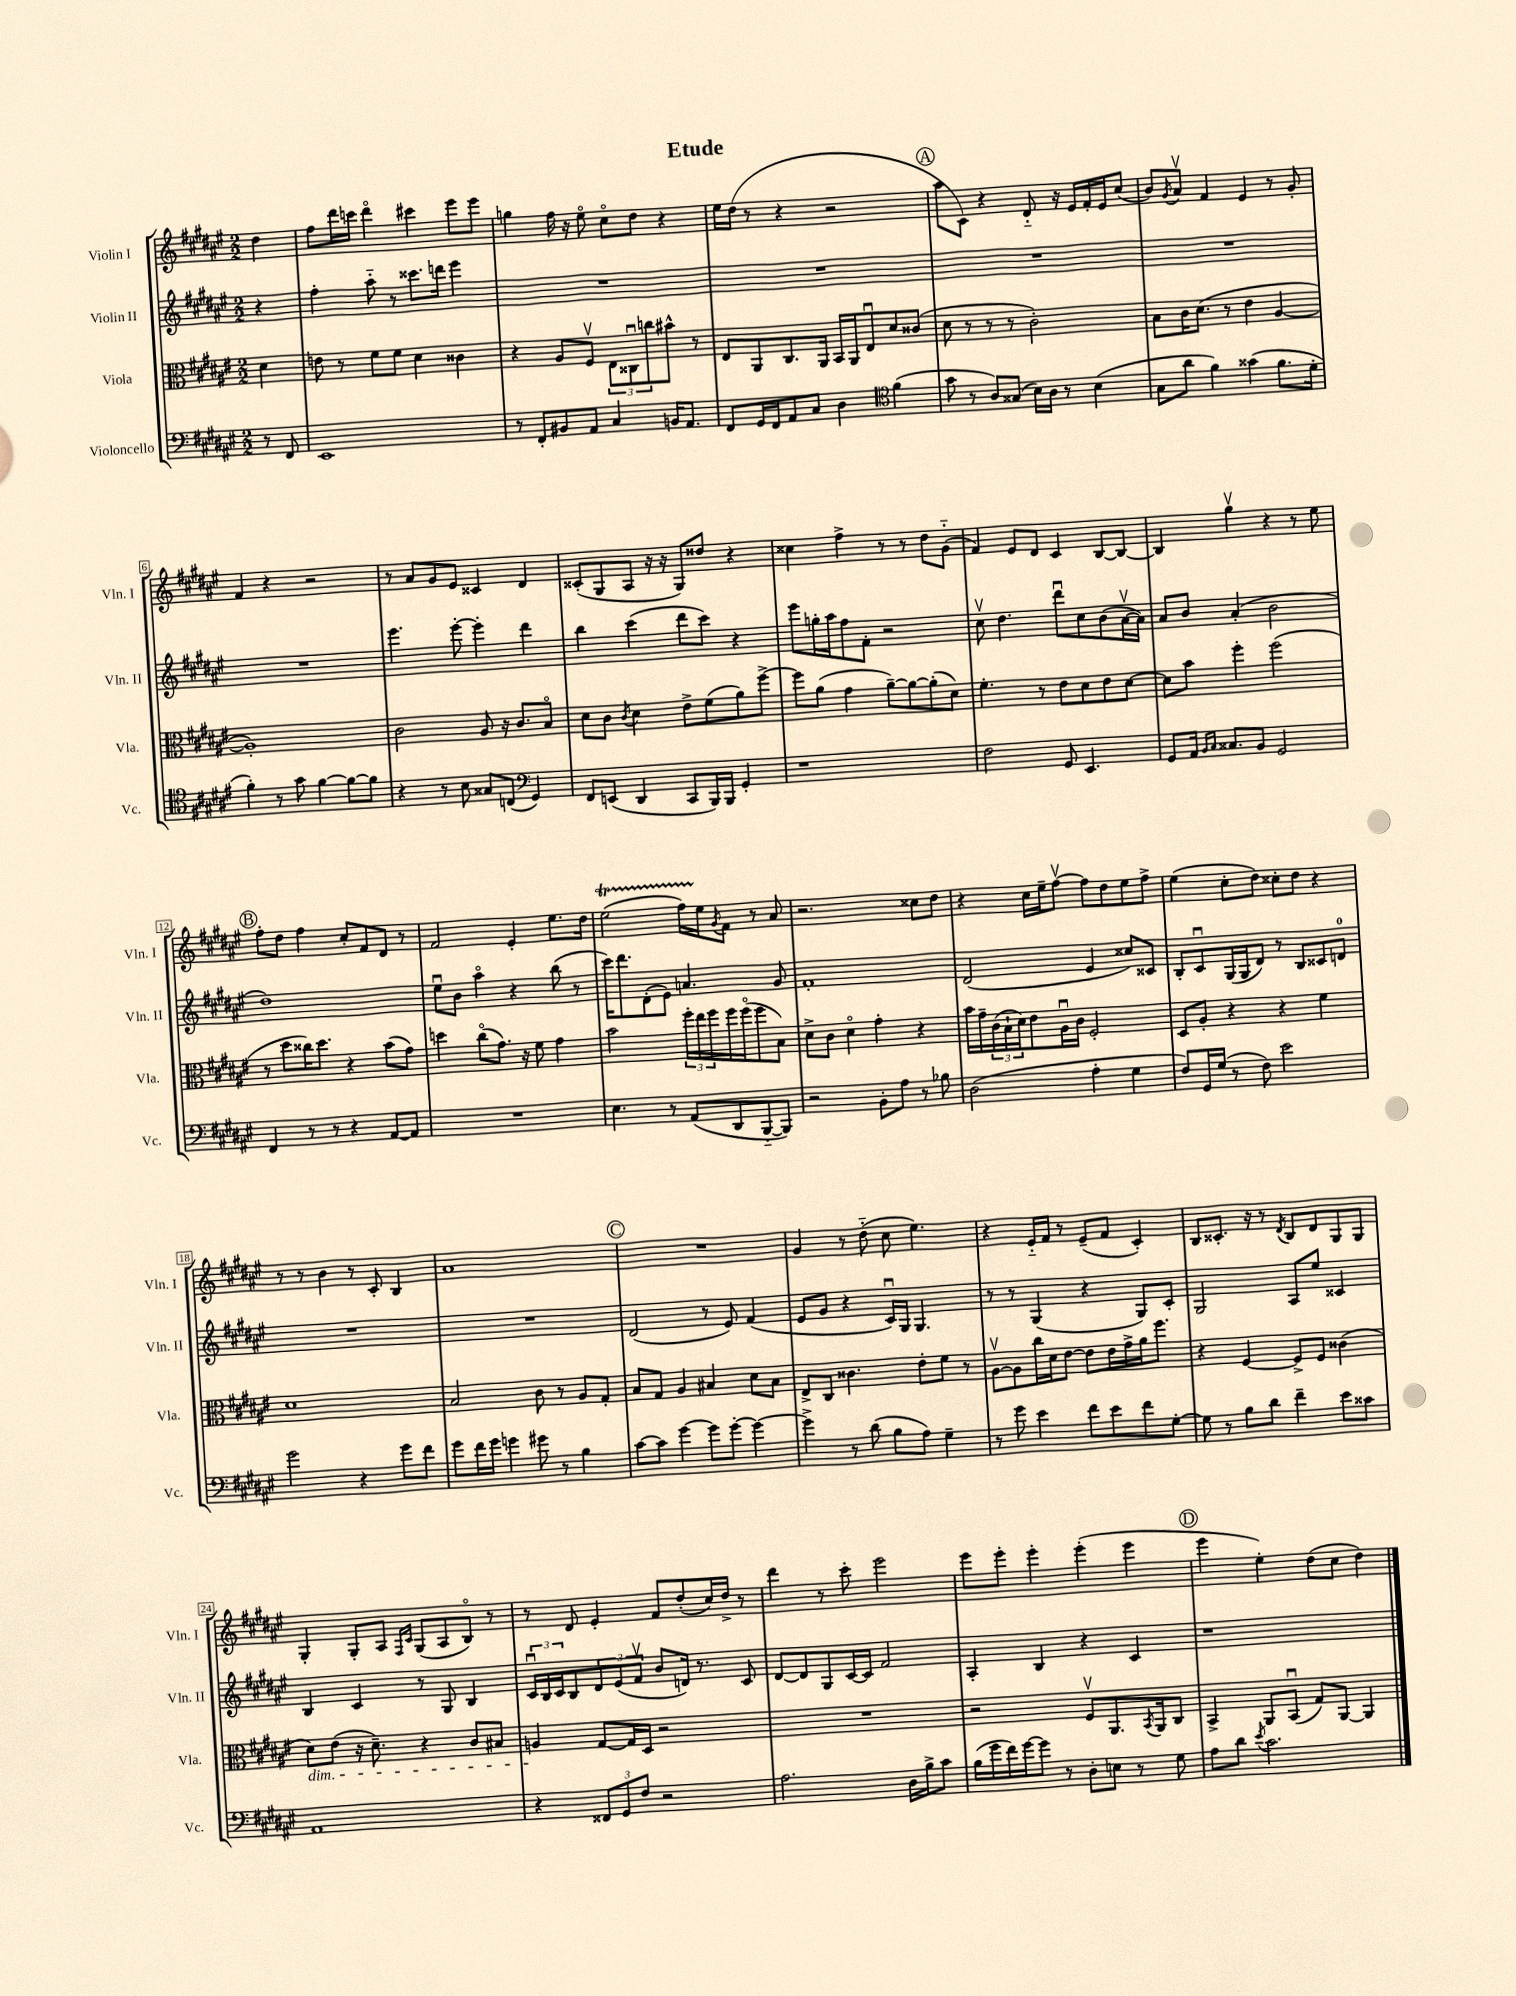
\header { title = "Etude" }
<<
\new StaffGroup <<
\new Staff = "s0" \with { instrumentName = "Violin I" shortInstrumentName = "Vln. I" } {
    \clef treble \key fis \major \numericTimeSignature \time 2/2 \partial 4
    dis''4 |
    fis''8 dis'''16 c'''16 dis'''4\flageolet cis'''4 eis'''8 eis'''8 |
    g''4 fis''16 r16 eis''8\flageolet cis''8\flageolet dis''8 r4 |
    eis''16 dis''16( r8 r4 r2 |
    \mark \markup { \circle "A" } ais''8 cis'8) r4 dis'8-_ r16 eis'16 fis'16-. eis'16 cis''8( |
    b'8) \acciaccatura { gis'8 } ais'8\upbow fis'4 eis'4 r8 gis'8-. |
    fis'4 r4 r2 |
    r8 ais'8 gis'8 eis'8 cisis'4 dis'4 |
    cisis'8-.( gis8 ais8 r16 r16 gis8) disis''8 r4 |
    cisis''4 fis''4-> r8 r8 dis''8 gis'8-_( |
    fis'4) eis'8 dis'8 cis'4 b8~ b8~ |
    b4 gis''4\upbow r4 r8 eis''8 |
    \mark \markup { \circle "B" } fis''8-. dis''8 fis''4 cis''8-. fis'8 dis'8 r8 |
    fis'2 eis'4-. eis''8. dis''16 |
    eis''2\startTrillSpan( fis''16) eis''16\stopTrillSpan \acciaccatura { gis'8 } fis'8 r8 ais'8 |
    r2. cisis''8 dis''8 |
    r4 cis''16 eis''16-- fis''8~\upbow fis''8 dis''8 eis''8 fis''8-> |
    eis''4( cis''8-. dis''8) cisis''8-. dis''8 r4 |
    r8 r8 b'4 r8 cis'8-. b4 |
    ais'1 |
    \mark \markup { \circle "C" } R1 |
    gis'4 r8 dis''8-_( cis''8 eis''4.) |
    r4 eis'16-_ fis'16 r8 eis'8--( fis'8 cis'4-.) |
    b8 cisis'8.-. r16 r8 \acciaccatura { dis'8 } b8 dis'8 gis8 gis8 |
    gis4-. gis8-. ais8 \grace { fis16 cis'16 } gis8( ais8 b8\flageolet) r8 |
    r8 dis'8 eis'4-. fis'8 dis''8-.( cis''16) dis''16-> r8 |
    dis'''4 r8 cis'''8-. eis'''2 |
    eis'''8 eis'''8-. eis'''4-. eis'''4-.( eis'''4 |
    \mark \markup { \circle "D" } eis'''4 eis''4-.) dis''8( cis''8 dis''4) \bar "|." |
}
\new Staff = "s1" \with { instrumentName = "Violin II" shortInstrumentName = "Vln. II" } {
    \clef treble \key fis \major \numericTimeSignature \time 2/2 \partial 4
    r4 |
    fis''4-. ais''8-_ r8 cisis'''8. d'''16 eis'''4 |
    R1 |
    R1 |
    \mark \markup { \circle "A" } R1 |
    R1 |
    R1 |
    eis'''4. eis'''8~-. eis'''4-. dis'''4 |
    b''4 cis'''4( dis'''8 cis'''8) r4 |
    eis'''8 g''16-. ais''16 fis''8 fis'8-. r2 |
    cis''8\upbow dis''4. dis'''8\downbow cis''8 b'8( ais'16~\upbow ais'16) |
    ais'8 b'8 ais'4-.( b'2 |
    \mark \markup { \circle "B" } dis''1) |
    eis''8\downbow b'8 ais''4\flageolet r4 b''8( r8 |
    cis'''16) dis'''8. dis'8-.( eis'8) a'4. gis'8 |
    fis'1-. |
    dis'2( eis'4 cisis''8) cisis'8 |
    b8-. cis'8\downbow gis16( gis16 dis'8) r8 b8 cisis'8 d'8-0 |
    R1 |
    R1 |
    \mark \markup { \circle "C" } dis'2( r8 eis'8) fis'4( |
    eis'8 gis'8 r4 cis'16\downbow) gis16 gis4. |
    r8 r8 gis4( r4 gis8) cis'8-. |
    gis2 ais8 eis''8 cisis'4 |
    b4 cis'4 r8 gis8 b4 |
    \tuplet 3/2 { cis'16\downbow b16 cis'16 } b8 \tuplet 3/2 { dis'8 eis'8( fis'8\upbow } b'8 d'16) r8. cis'8 |
    dis'8~ dis'8 gis8 cis'16~ cis'16 fis'2 |
    ais4-. b4 r4 cis'4 |
    \mark \markup { \circle "D" } r1 \bar "|." |
}
\new Staff = "s2" \with { instrumentName = "Viola" shortInstrumentName = "Vla." } {
    \clef alto \key fis \major \numericTimeSignature \time 2/2 \partial 4
    dis'4 |
    e'8 r8 fis'8 fis'8 dis'4 cisis'4 |
    r4 ais8 fis8\upbow \tuplet 3/2 { eis8 cisis8\downbow c''8 } bis'8-^ r8 |
    eis8 ais,8 cis8. ais,16 b,16 ais,16 eis8\downbow dis'8 cisis'8( |
    \mark \markup { \circle "A" } dis'8 r8 r8 r8 cis'2-.) |
    b8 cis'16 dis'8.( r8 eis'4 ais4~ |
    ais1-.) |
    cis'2 ais8 r16 cis'8. b8\flageolet |
    dis'8 cis'8 \acciaccatura { cis'8 } dis'4 eis'8-> fis'8( ais'8) fis''8~-> |
    fis''8 ais'8( gis'4 ais'8~--) ais'8~ ais'8-.( dis'8) |
    fis'4.-. r8 eis'8 dis'8 eis'8 dis'8~ |
    dis'8 b'8 fis''4-. fis''2( |
    \mark \markup { \circle "B" } r8 dis''8 cisis''16) dis''8. r4 b'8( gis'8) |
    d''4 cis''8\flageolet( gis'8.) r16 fis'8 gis'4 |
    b'2 \tuplet 3/2 { fis''16-. eis''16 fis''16 } fis''16 fis''16\flageolet( fis''8 b8) |
    dis'8-> cis'8 dis'4\flageolet gis'4-. r4 |
    b'16 gis'16-- \tuplet 3/2 { cis'16( b16-! dis'16) } eis'8 ais16\downbow cis'16 fis2-. |
    dis8 ais8-. r4 r4 fis'4 |
    dis'1 |
    b2 cis'8 r8 ais8 gis8-. |
    \mark \markup { \circle "C" } b8 gis8 ais4 bis4 dis'8 bis8 |
    eis8-> cis8 cisis'4. eis'8-. fis'8 r8 |
    ais8~\upbow ais8 cis''16 dis'16 eis'8~ eis'8 eis'16 gis'16-> ais'16 fis''8. |
    r4 fis4~ fis8-> fis8 cisis'4( |
    dis'8\dim) eis'8( r16 dis'8.--) r4 cis'8 bis8 |
    a4\! gis8~ gis16 dis16 r2 |
    R1 |
    r2 fis8\upbow ais,8. \acciaccatura { b,8 } ais,16 cis8 |
    \mark \markup { \circle "D" } b,4-> ais,8 b,8\downbow( gis8) ais,8~ ais,4 \bar "|." |
}
\new Staff = "s3" \with { instrumentName = "Violoncello" shortInstrumentName = "Vc." } {
    \clef bass \key fis \major \numericTimeSignature \time 2/2 \partial 4
    r8 fis,8 |
    eis,1 |
    r8 fis,8-. bis,8 ais,8 cis4 b,16 ais,8. |
    fis,8 gis,16 fis,16 ais,8 cis8 dis4 \clef tenor fis'4( |
    \mark \markup { \circle "A" } gis'8 r8 ais8) gisis8( b16) ais16 r8 b4( |
    gis8 ais'8 fis'4) gisis'4( fis'8. dis'16-. |
    fis'4-.) r8 gis'8 fis'4~ fis'8~ fis'8 |
    r4 r8 b8 gisis8 c8( \clef bass gis,4) |
    fis,8 e,8( dis,4 cis,8 b,,16) b,,16 gis,4-. |
    r1 |
    fis2 gis,8 eis,4. |
    gis,8 ais,16 \grace { b,16 cis16 } cisis8. b,8 gis,2 |
    \mark \markup { \circle "B" } fis,4 r8 r8 r4 ais,8~ ais,8 |
    R1 |
    eis4. r8 ais,8( dis,8 b,,8~-_ b,,8) |
    r2 b,8-. ais8 r8 bes8 |
    dis2( ais4-. gis4 |
    fis8) gis,16 gis16( r8 fis8) eis'2 |
    gis'2 r4 gis'8 fis'8 |
    gis'8 fis'16 gis'16 g'4 gis'8 r8 b4 |
    \mark \markup { \circle "C" } cis'8~ cis'8 gis'4~ gis'8 gis'8~-. gis'4~ |
    gis'4-> r8 dis'8( b8 ais8) gis4-- |
    r8 gis'8 eis'4 fis'8 eis'8 fis'8 gis8~-. |
    gis8 r8 b8 dis'8 fis'4-- eis'8 cisis'8 |
    ais,1 |
    r4 \tuplet 3/2 { fisis,8 gis,8 fis8 } r2 |
    ais2. dis16 b16-> cis'8 |
    b16( gis'16 fis'16) gis'16~ gis'8 r8 dis8-. e8 r8 gis8 |
    \mark \markup { \circle "D" } ais8 dis'8 \acciaccatura { eis'8 } cis'2. \bar "|." |
}
>>
>>
\layout { \context { \Score \override BarNumber.stencil = #(make-stencil-boxer 0.1 0.3 ly:text-interface::print) } }
